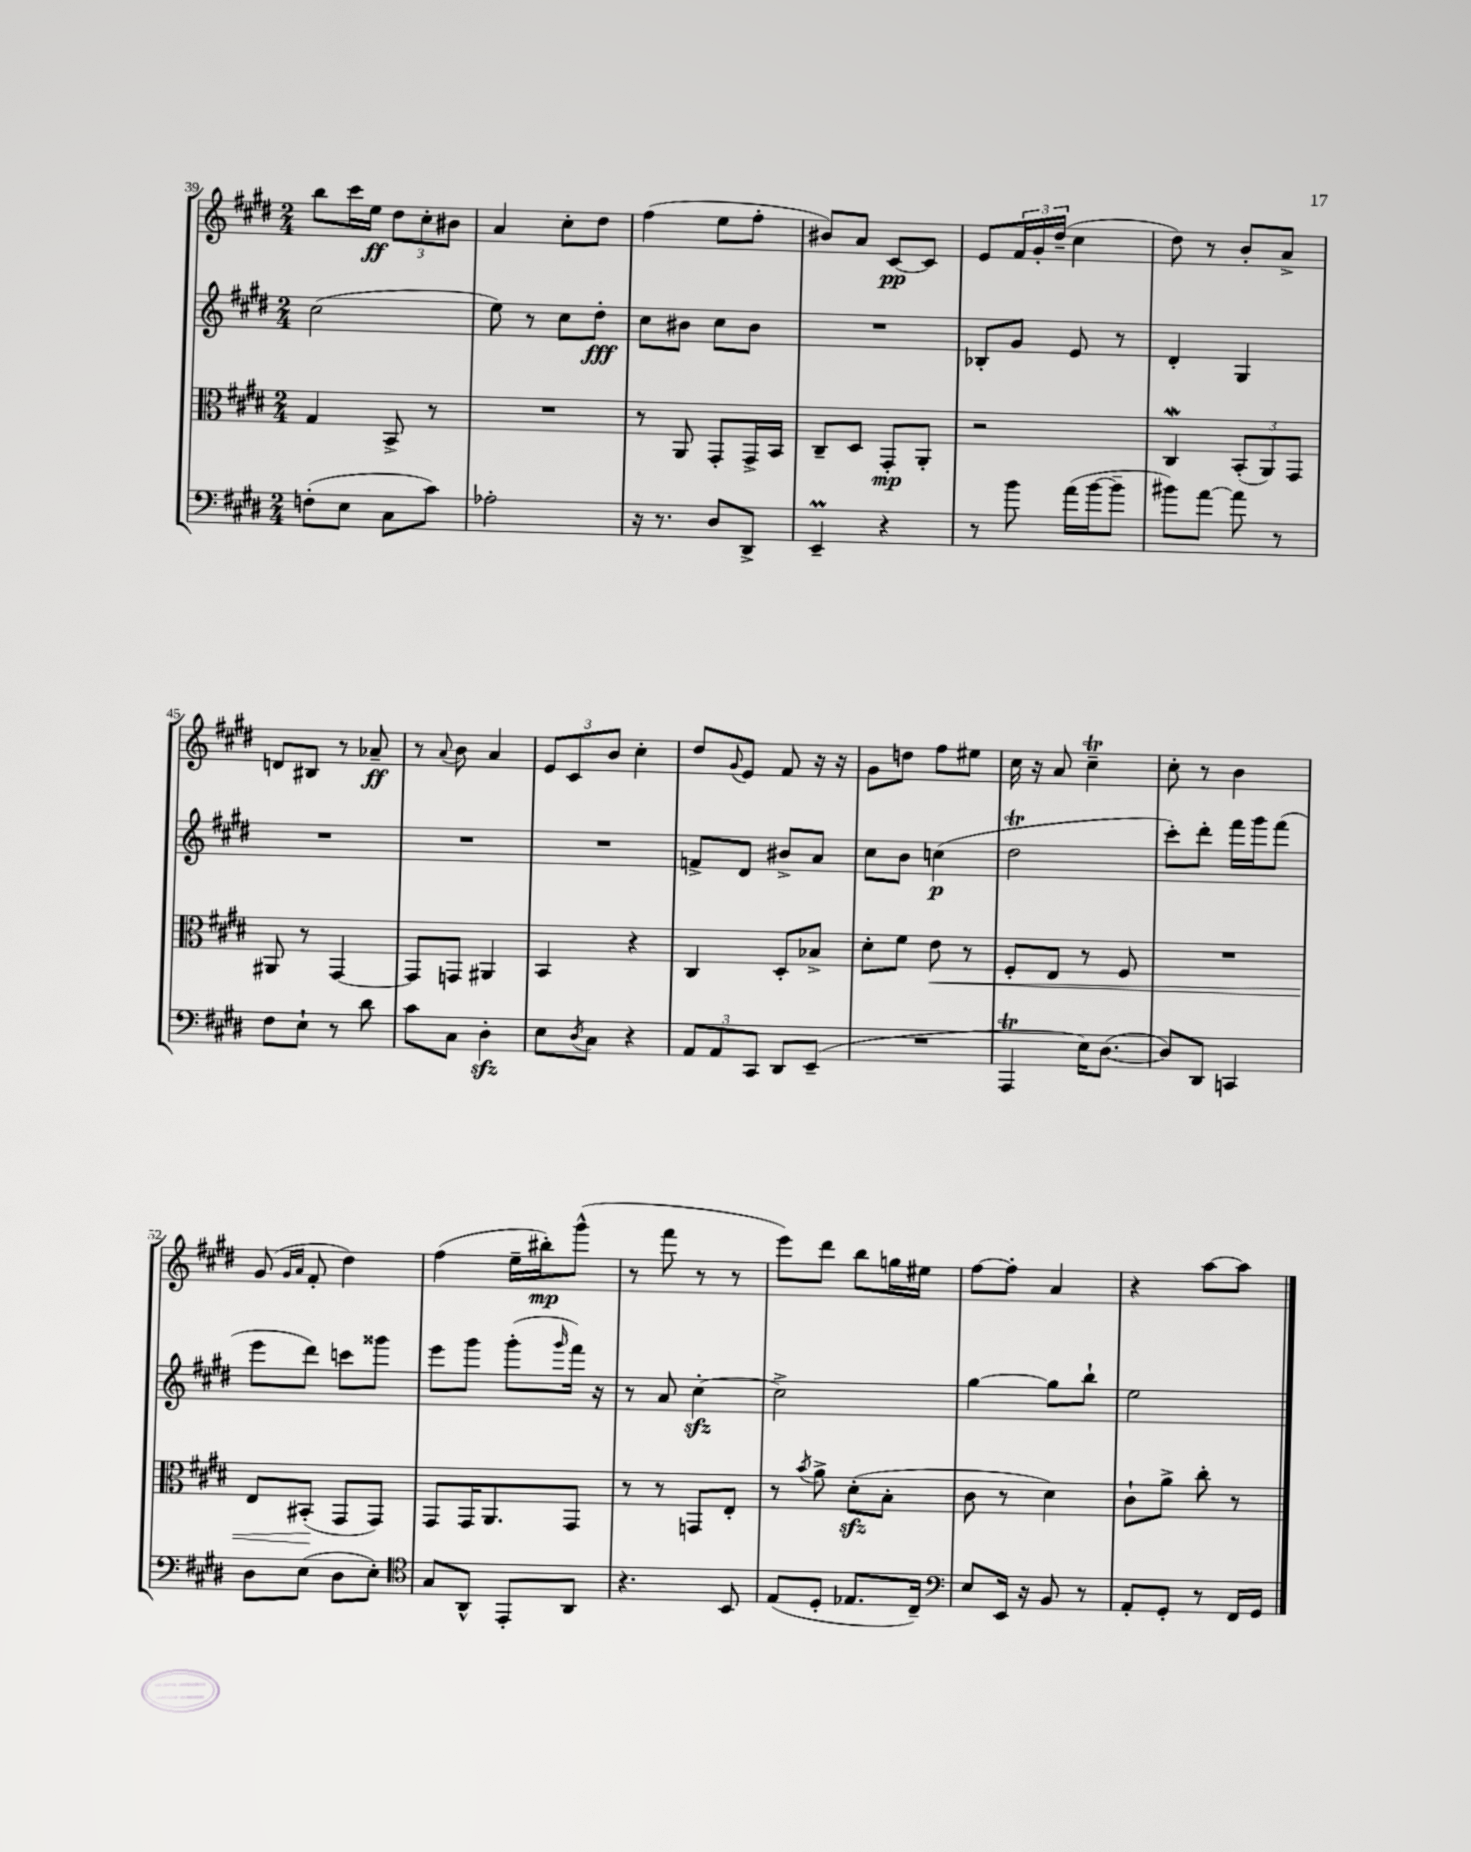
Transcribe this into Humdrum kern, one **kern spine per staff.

**kern	**kern	**kern	**kern
*staff4	*staff3	*staff2	*staff1
*clefF4	*clefC3	*clefG2	*clefG2
*k[f#c#g#d#]	*k[f#c#g#d#]	*k[f#c#g#d#]	*k[f#c#g#d#]
*M2/4	*M2/4	*M2/4	*M2/4
(8F'\L	4G#/	(2cc#\	8bb\L
8E\J	.	.	16ccc#\L
.	.	.	16ee\JJ
8C#\L	8BB^/	.	12dd#\L
.	.	.	12cc#'\
8c#\J)	8r	.	.
.	.	.	12b#\J
=	=	=	=
2A-'\	2r	8ee\)	4a/
.	.	8r	.
.	.	8cc#\L	8cc#'\L
.	.	8dd#'\J	8dd#\J
=	=	=	=
16r	8r	8cc#\L	(4ff#\
8.r	.	.	.
.	8AA/	8b#\J	.
8D#/L	8GG#'/L	8cc#\L	8ee\L
8DD#^/J	16GG#^/L	8b#\J	8ff#'\J
.	16BB/JJ	.	.
=	=	=	=
4EE~/	8C#~/L	2r	8b#/L)
.	8D#/J	.	8a/J
4r	8GG#'/L	.	[8c#/L
.	8AA'/J	.	8c#/]J
=	=	=	=
8r	2r	8B-'/L	8e/L
8b\	.	8g#/J	24f#/L
.	.	.	24g#'/
.	.	.	(24dd#~/JJ
(16a\LL	.	8e/	4cc#\
[16b\J	.	.	.
8b~\]J	.	8r	.
=	=	=	=
8b#\L)	4C#/	4d#'/	8dd#\)
[8a\J	.	.	8r
8a\]	(12BB'/L	4G#/	8b'/L
.	12AA/)	.	.
8r	.	.	8a^/J
.	12GG#/J	.	.
=	=	=	=
8F#\L	8AA#/	2r	8d/L
8E`\J	8r	.	8B#/J
8r	[4GG#/	.	8r
8d#\	.	.	8a-~/
=	=	=	=
8c#\L	8GG#/]L	2r	8r
.	.	.	8qqa/
8C#\J	8GG/J	.	8b\
4D#'\	4AA#/	.	4a/
=	=	=	=
8E\L	4BB/	2r	12e/L
.	.	.	12c#/
8qD#/	.	.	.
8C#\J	.	.	.
.	.	.	12b/J
4r	4r	.	4cc#'\
=	=	=	=
12AA/L	4C#/	8f^/L	8dd#/L
12AA/	.	.	.
.	.	.	8qqg#/
.	.	8d#/J	8e/J
12CC#/J	.	.	.
8DD#/L	8D#'/L	8b#^/L	8f#/
(8EE~/J	8B-^/J	8a/J	16r
.	.	.	16r
=	=	=	=
2r	8d#'\L	8cc#\L	8g#\L
.	8f#\J	8b\J	8dd\J
.	8e\	(4cc\	8ff#\L
.	8r	.	8ee#\J
=	=	=	=
4AAA/	8F#'/L	2dd#\	16cc#\
.	.	.	16r
.	8E/J	.	8a/
16E\LK)	8r	.	4cc#~\
([8.D#\J	.	.	.
.	8F#/	.	.
=	=	=	=
8D#/]L)	2r	8ccc#'\L)	8cc#'\
8DD#/J	.	8ddd#'\J	8r
4CC/	.	16fff#\LL	4b\
.	.	16ggg#\J	.
.	.	(8fff#\J	.
=	=	=	=
8D#\L	8E/L	8eee\L	(8g#/
.	.	.	16qqg#/LL
.	.	.	16qqa/JJ
(8E\J	(8BB#'/J	8ddd#\J)	8f#'/
8D#\L	8GG#/L	8ccc\L	4dd#\)
8E'\J)	8GG#/J)	8ggg##\J	.
=	=	=	=
*clefC4	*	*	*
8G#/L	8GG#/L	8eee\L	(4ff#\
8AA^^/J	16GG#/K	8ggg#\J	.
.	8.AA/	.	.
8EE'/L	.	(8ggg#'\L	16ee~\LL
.	.	.	16bb#'\J)
.	.	16qqggg#/	.
8AA/J	8GG#/J	16fff#\Jk)	(8ggg#^^\J
.	.	16r	.
=	=	=	=
4.r	8r	8r	8r
.	8r	8a/	8fff#\
.	8GG/L	[4cc#'\	8r
8BB/	8E'/J	.	8r
=	=	=	=
(8E/L	8r	2cc#^\]	8eee\L)
.	8qb/	.	.
8D#'/J	8a^\	.	8ddd#\J
8.E-/L	(8d#'\L	.	8bb\L
.	8B'\J	.	16gg\L
16C#~/Jk)	.	.	16ee#\JJ
=	=	=	=
*clefF4	*	*	*
8E/L	8c#\	[4gg#\	[8ff#\L
16EE/Jk	8r	.	8ff#'\]J
16r	.	.	.
8BB/	4d#\)	8gg#\]L	4a/
8r	.	8bb`\J	.
=	=	=	=
8AA'/L	8c#`\L	2ee\	4r
8GG#'/J	8a^\J	.	.
8r	8cc#'\	.	[8aa\L
16FF#/LL	8r	.	8aa\]J
16GG#/JJ	.	.	.
==	==	==	==
*-	*-	*-	*-
